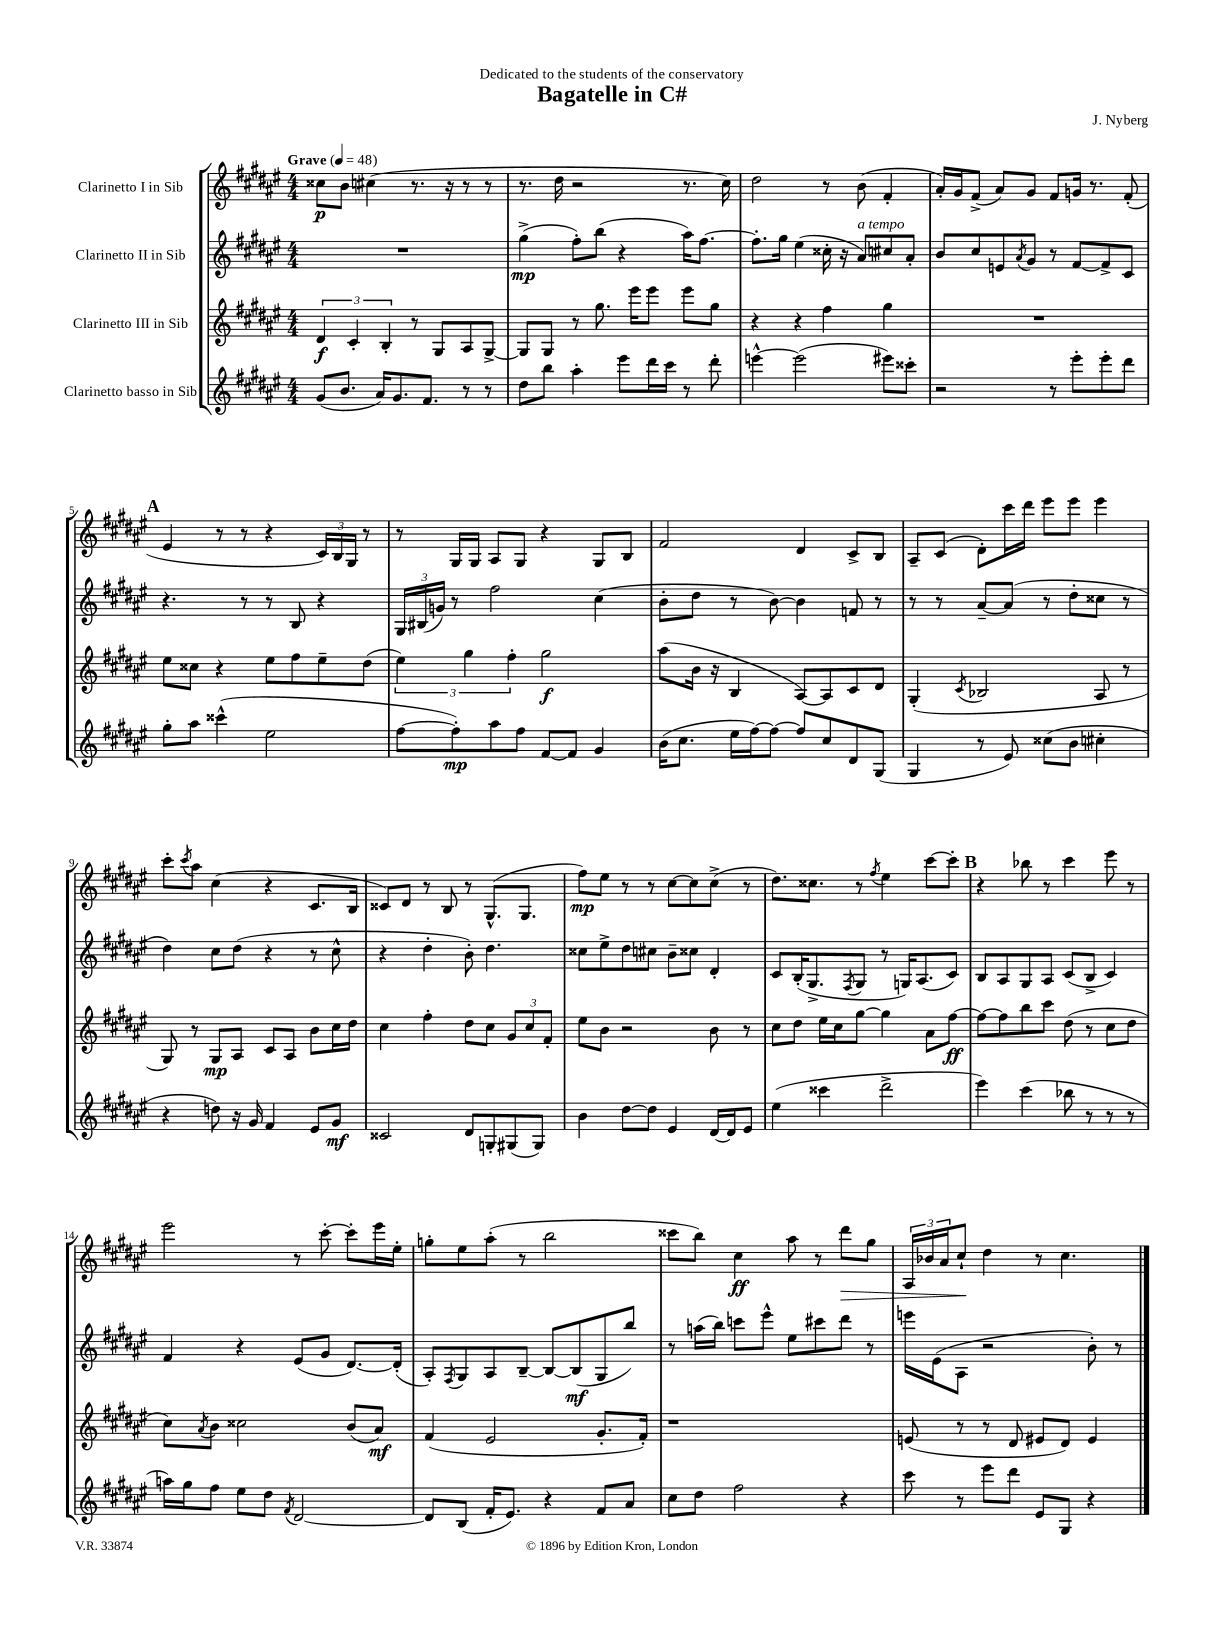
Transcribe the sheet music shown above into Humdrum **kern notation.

**kern	**dynam	**kern	**dynam	**kern	**dynam	**kern	**dynam
*part4	*part4	*part3	*part3	*part2	*part2	*part1	*part1
*staff4	*staff4	*staff3	*staff3	*staff2	*staff2	*staff1	*staff1
*I"Clarinetto basso in Sib	*	*I"Clarinetto III in Sib	*	*I"Clarinetto II in Sib	*	*I"Clarinetto I in Sib	*
*clefG2	*	*clefG2	*	*clefG2	*	*clefG2	*
*k[f#c#g#d#a#e#]	*	*k[f#c#g#d#a#e#]	*	*k[f#c#g#d#a#e#]	*	*k[f#c#g#d#a#e#]	*
*M4/4	*	*M4/4	*	*M4/4	*	*M4/4	*
*MM48	*	*MM48	*	*MM48	*	*MM48	*
=1	=1	=1	=1	=1	=1	=1	=1
!	!	!	!	!	!	!LO:TX:a:B:t=Grave	!
(8g#/L	.	6d#/	f	1r	.	8cc##X\L	p
8.b/J	.	.	.	.	.	8b\J	.
.	.	6c#'/	.	.	.	.	.
.	.	.	.	.	.	(4cc#X\	.
16a#/KL)	.	.	.	.	.	.	.
.	.	6B'/	.	.	.	.	.
8.g#/	.	.	.	.	.	.	.
.	.	8r	.	.	.	8.r	.
8.f#/J	.	.	.	.	.	.	.
.	.	8G#/L	.	.	.	.	.
.	.	.	.	.	.	16r	.
8r	.	8A#/	.	.	.	8r	.
8r	.	[8G#^/J	.	.	.	8r	.
=2	=2	=2	=2	=2	=2	=2	=2
8dd#\L	.	8G#/L]	.	(4gg#^\	mp	8.r	.
8bb\J	.	8G#/J	.	.	.	.	.
.	.	.	.	.	.	16dd#\	.
4aa#'\	.	8r	.	8ff#'\L)	.	2r	.
.	.	8.gg#\	.	(8bb\J	.	.	.
8eee#\L	.	.	.	4r	.	.	.
.	.	16eee#\KL	.	.	.	.	.
16ddd#\L	.	8eee#\J	.	.	.	.	.
16ccc#\JJ	.	.	.	.	.	.	.
8r	.	8eee#\L	.	16aa#\KL)	.	8.r	.
.	.	.	.	[8.ff#\J	.	.	.
8ddd#'\	.	8gg#\J	.	.	.	.	.
.	.	.	.	.	.	16cc#\)	.
=3	=3	=3	=3	=3	=3	=3	=3
[4eeen^^\	.	4r	.	8.ff#'\L]	.	2dd#\	.
.	.	.	.	16gg#\Jk	.	.	.
(2eee\]	.	4r	.	(4ee#\	.	.	.
.	.	4ff#\	.	16cc##X'\	.	8r	.
.	.	.	.	16r	.	.	.
!	!	!	!	!LO:TX:a:i:t=a tempo	!	!	!
.	.	.	.	8a#/L)	.	(8b\	.
8eee#X\L)	.	4gg#\	.	8cc#X/	.	4f#'/	.
8ccc##X'\J	.	.	.	8a#'/J	.	.	.
=4	=4	=4	=4	=4	=4	=4	=4
2r	.	1r	.	8b/L	.	16a#'/LL)	.
.	.	.	.	.	.	16g#/J	.
.	.	.	.	8cc#/	.	(8f#^/J	.
.	.	.	.	8en/	.	8a#/L)	.
.	.	.	.	8qa#/	.	.	.
.	.	.	.	8g#/J	.	8g#/J	.
8r	.	.	.	8r	.	8f#/L	.
8eee#'\L	.	.	.	[8f#/L	.	16gn/Jk	.
.	.	.	.	.	.	8.r	.
8eee#'\	.	.	.	8f#^/]	.	.	.
8ddd#\J	.	.	.	8c#/J	.	(8f#'/	.
!!LO:LB:g=z
!!LO:REH:place=s1:t=A
=5	=5	=5	=5	=5	=5	=5	=5
8gg#'\L	.	8ee#\L	.	4.r	.	4e#/	.
8aa#\J	.	8cc##X\J	.	.	.	.	.
(4ccc##X^^\	.	4r	.	.	.	8r	.
.	.	.	.	8r	.	8r	.
2ee#\	.	8ee#\L	.	8r	.	4r	.
.	.	8ff#\	.	8B/	.	.	.
.	.	8ee#~\	.	4r	.	24c#/LL)	.
.	.	.	.	.	.	24B/	.
.	.	.	.	.	.	24G#/JJ	.
.	.	(8dd#\J	.	.	.	8r	.
=6	=6	=6	=6	=6	=6	=6	=6
[8ff#\L	.	6ee#\)	.	24G#/LL	.	8r	.
.	.	.	.	(24B#X/	.	.	.
.	.	.	.	24gn/JJ)	.	.	.
8ff#'\])	mp	.	.	8r	.	16G#/LL	.
.	.	6gg#\	.	.	.	.	.
.	.	.	.	.	.	16G#/JJ	.
8aa#\	.	.	.	2ff#\	.	8A#/L	.
.	.	6ff#'\	.	.	.	.	.
8ff#\J	.	.	.	.	.	8G#/J	.
[8f#/L	.	2gg#\	f	.	.	4r	.
8f#/J]	.	.	.	.	.	.	.
4g#/	.	.	.	(4cc#\	.	8G#/L	.
.	.	.	.	.	.	8B/J	.
=7	=7	=7	=7	=7	=7	=7	=7
(16b\KL	.	(8aa#\L	.	8b'\L	.	2f#/	.
8.cc#\J	.	.	.	.	.	.	.
.	.	16b\Jk	.	8dd#\J	.	.	.
.	.	16r	.	.	.	.	.
16ee#\LL	.	4B/	.	8r	.	.	.
[16ff#\J)	.	.	.	.	.	.	.
8ff#\J_	.	.	.	[8b\)	.	.	.
8ff#/L]	.	[8A#/L)	.	4b\]	.	4d#/	.
8cc#/	.	8A#/]	.	.	.	.	.
8d#/	.	8c#/	.	8fn/	.	8c#^/L	.
(8G#/J	.	8d#/J	.	8r	.	8B/J	.
=8	=8	=8	=8	=8	=8	=8	=8
4G#/	.	(4G#'/	.	8r	.	8A#~/L	.
.	.	.	.	8r	.	(8c#/J	.
.	.	8qc#/	.	.	.	.	.
8r	.	2B-X/	.	[8a#~/L	.	8d#'\L)	.
8e#/)	.	.	.	(8a#/J]	.	16ccc#\L	.
.	.	.	.	.	.	16ddd#\JJ	.
(8cc##X\L	.	.	.	8r	.	8eee#\L	.
8b\J	.	.	.	8dd#'\L	.	8eee#\J	.
4cc#X'\	.	8A#/	.	8cc##X\J	.	4eee#\	.
.	.	8r	.	8r	.	.	.
!!LO:LB:g=z
=9	=9	=9	=9	=9	=9	=9	=9
4r	.	8G#/)	.	4dd#\)	.	8ccc#'\L	.
.	.	.	.	.	.	8qccc#/	.
.	.	8r	.	.	.	8aa#\J	.
8ddn\)	.	8G#/L	mp	8cc#\L	.	(4cc#\	.
16r	.	8A#/J	.	(8dd#\J	.	.	.
16g#/	.	.	.	.	.	.	.
4f#/	.	8c#/L	.	4r	.	4r	.
.	.	8A#/J	.	.	.	.	.
8e#/L	.	8b\L	.	8r	.	8.c#/L	.
8g#/J	mf	16cc#\L	.	8cc#^^\	.	.	.
.	.	16dd#\JJ	.	.	.	16B/Jk	.
=10	=10	=10	=10	=10	=10	=10	=10
2c##X/	.	4cc#\	.	4r	.	8c##X/L)	.
.	.	.	.	.	.	8d#/J	.
.	.	4ff#'\	.	4dd#'\	.	8r	.
.	.	.	.	.	.	8B/	.
8d#/L	.	8dd#\L	.	8b'\)	.	8r	.
8Gn'/	.	8cc#\J	.	4.dd#\	.	(8.G#^^/L	.
(8G#X/	.	12g#/L	.	.	.	.	.
.	.	.	.	.	.	8.G#/J	.
.	.	12cc#/	.	.	.	.	.
8G#/J)	.	.	.	.	.	.	.
.	.	12f#'/J	.	.	.	.	.
=11	=11	=11	=11	=11	=11	=11	=11
4b\	.	8ee#\L	.	8cc##X\L	.	8ff#\L)	mp
.	.	8b\J	.	8ee#^\	.	8ee#\J	.
[8dd#\L	.	2r	.	8dd#\	.	8r	.
8dd#\J]	.	.	.	8cc#X\J	.	8r	.
4e#/	.	.	.	8b~\L	.	[8cc#\L	.
.	.	.	.	8cc##X\J	.	8cc#\]	.
[16d#/LL	.	8b\	.	4d#'/	.	(8cc#^\J	.
16d#/J]	.	.	.	.	.	.	.
8e#/J	.	8r	.	.	.	8r	.
=12	=12	=12	=12	=12	=12	=12	=12
(4ee#\	.	8cc#\L	.	8c#/L	.	8.dd#\L)	.
.	.	8dd#\J	.	(16B'/K	.	.	.
.	.	.	.	8.G#^/	.	8.cc##X\J	.
4ccc##X\	.	16ee#\LL	.	.	.	.	.
.	.	16cc#\J	.	.	.	.	.
.	.	.	.	8qF#/	.	.	.
.	.	[8gg#\J	.	8G#/J	.	8r	.
.	.	.	.	.	.	8qff#/	.
2ddd#^\	.	4gg#\]	.	8r	.	4ee#\	.
.	.	.	.	16Gn/KL)	.	.	.
.	.	.	.	(8.A#/	.	.	.
.	.	8a#\L	.	.	.	[8ccc#\L	.
.	.	[8ff#\J	ff	8c#/J)	.	8ccc#'\J]	.
!!LO:REH:place=s1:t=B
=13	=13	=13	=13	=13	=13	=13	=13
4eee#\)	.	8ff#\L_	.	8B/L	.	4r	.
.	.	8ff#\]	.	8A#/	.	.	.
(4ccc#\	.	8bb\	.	8G#/	.	8bb-X\	.
.	.	8ccc#\J	.	8A#/J	.	8r	.
8bb-X\	.	(8dd#\	.	(8c#/L	.	4ccc#\	.
8r	.	8r	.	8B^/J	.	.	.
8r	.	8cc#\L	.	4c#/)	.	8eee#\	.
8r	.	8dd#\J	.	.	.	8r	.
!!LO:LB:g=z
=14	=14	=14	=14	=14	=14	=14	=14
16aan\LL)	.	8cc#\L)	.	4f#/	.	2eee#\	.
16gg#\J	.	.	.	.	.	.	.
.	.	8qa#/	.	.	.	.	.
8ff#\J	.	8b\J	.	.	.	.	.
8ee#\L	.	2cc##X\	.	4r	.	.	.
8dd#\J	.	.	.	.	.	.	.
8qf#/	.	.	.	.	.	.	.
[2d#/	.	.	.	(8e#/L	.	8r	.
.	.	.	.	8g#/J	.	[8ccc#'\	.
.	.	(8b/L	.	[8.d#/L)	.	8ccc#'\L]	.
.	.	8a#/J)	mf	.	.	16eee#\L	.
.	.	.	.	(16d#'/Jk]	.	16ee#'\JJ	.
=15	=15	=15	=15	=15	=15	=15	=15
8d#/L]	.	(4f#/	.	8A#'/L)	.	8ggn'\L	.
.	.	.	.	8qF#/	.	.	.
(8B/J	.	.	.	8G#/	.	8ee#\	.
16f#'/KL	.	2e#/	.	8A#/	.	(8aa#'\J	.
8.e#/J)	.	.	.	.	.	.	.
.	.	.	.	[8B~/J	.	8r	.
4r	.	.	.	8B/L_	.	2bb\	.
.	.	.	.	(8B/]	mf	.	.
8f#/L	.	8.g#'/L	.	8G#/	.	.	.
8a#/J	.	.	.	8bb/J)	.	.	.
.	.	16f#'/Jk)	.	.	.	.	.
=16	=16	=16	=16	=16	=16	=16	=16
8cc#\L	.	1r	.	8r	.	8ccc##X\L	.
8dd#\J	.	.	.	(16aan\LL	.	8bb\J)	.
.	.	.	.	16bb\JJ)	.	.	.
2ff#\	.	.	.	8cccn\L	.	4cc#\	ff
.	.	.	.	8eee#^^\J	.	.	.
.	.	.	.	8ee#\L	.	8aa#\	.
.	.	.	.	8ccc#X\	.	8r	.
!	!	!	!	!	!	!	!LO:HP:b
4r	.	.	.	8ddd#\J	.	8ddd#\L	>
.	.	.	.	8r	.	8gg#\J	.
=17	=17	=17	=17	=17	=17	=17	=17
8ccc#\	.	(8en/	.	16eeen\LL	.	24A#/LL	.
.	.	.	.	.	.	24b-X/	.
.	.	.	.	(16e#\J	.	.	.
.	.	.	.	.	.	24a#/J	.
8r	.	8r	.	8A#\J	.	8cc#`/J	.
8eee#\L	.	8r	.	2r	.	4dd#\	]
8ddd#\J	.	8d#/	.	.	.	.	.
8e#/L	.	8e#X/L	.	.	.	8r	.
8G#/J	.	8d#/J)	.	.	.	4.cc#\	.
4r	.	4e#/	.	8b'\)	.	.	.
.	.	.	.	8r	.	.	.
==	==	==	==	==	==	==	==
*-	*-	*-	*-	*-	*-	*-	*-
